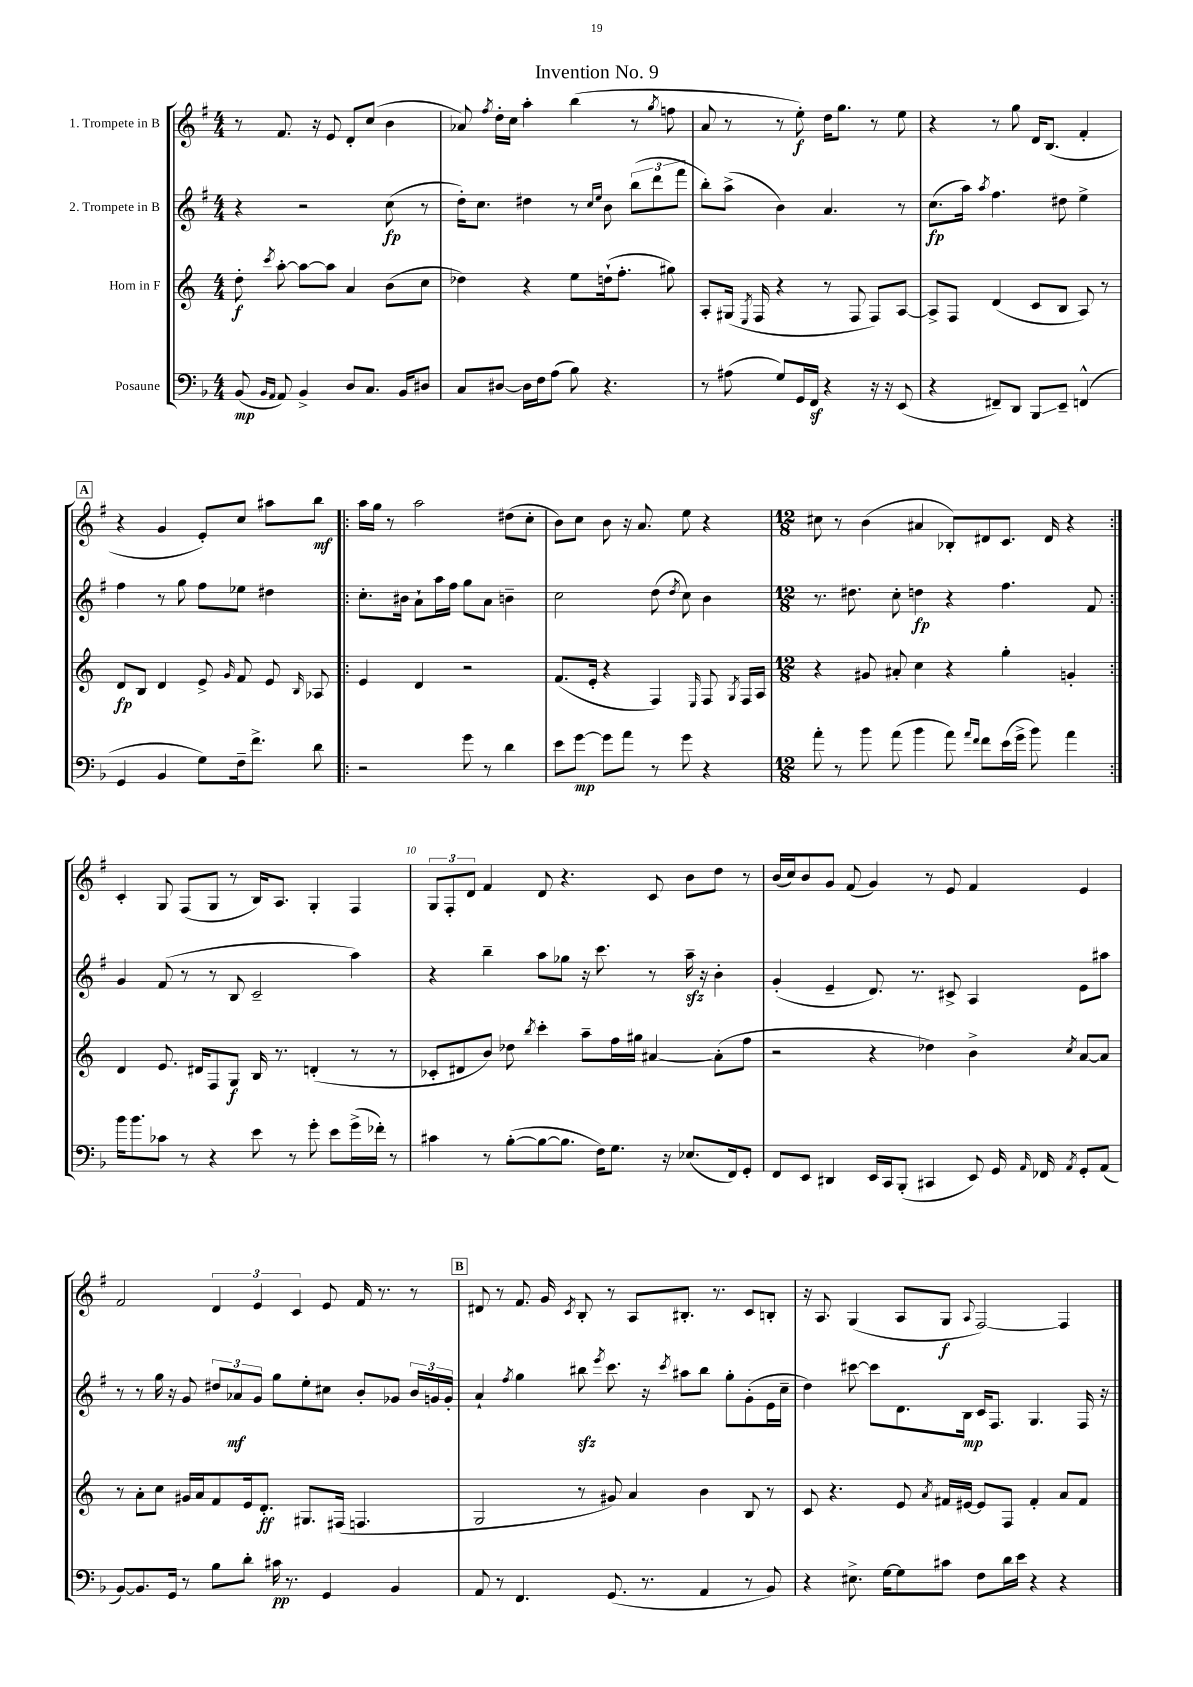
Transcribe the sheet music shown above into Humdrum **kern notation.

**kern	**kern	**kern	**kern
*staff4	*staff3	*staff2	*staff1
*clefF4	*clefG2	*clefG2	*clefG2
*k[b-]	*k[]	*k[f#]	*k[f#]
*M4/4	*M4/4	*M4/4	*M4/4
(8BB-/	8dd'\	4r	8r
16qqBB-/LL	.	.	.
16qqAA/JJ	8qccc/	.	.
8AA/)	[8aa'\	.	8.f#/
4BB-^/	8aa\_L	2r	.
.	.	.	16r
.	8aa\]J	.	8e/
8D/L	4a/	.	8d'/L
8.C/J	.	.	(8cc/J
.	(8b\L	(8cc\	4b\
16BB-/LK	.	.	.
8D#/J	8cc\J	8r	.
=	=	=	=
8C/L	4dd-\)	16dd'\LK)	8a-/)
.	.	8.cc\J	.
.	.	.	8qff#/
[8D#/J	.	.	16dd'\LL
.	.	.	16cc\JJ
16D#\]LL	4r	4dd#\	4aa'\
16F\J	.	.	.
(8A\J	.	.	.
8B-\)	8ee\L	8r	(4bb\
.	.	16qqcc/LL	.
.	.	16qqee/JJ	.
4.r	(16dd`\k	8b\	.
.	8.ff'\J	.	.
.	.	(12bb\L	8r
.	.	12ddd\	.
.	.	.	8qgg/
.	8gg#\)	.	8ff\
.	.	12fff#\J	.
=	=	=	=
8r	8A'/L	8bb'\L)	8a/
(8A#\	(16G#/Jk	(8aa^\J	8r
.	8qE/	.	.
.	16F/	.	.
8G/L)	4r	4b\)	8r
16GG/L	.	.	8ee'\)
16FF/JJ	.	.	.
4r	8r	4.a/	16dd\LK
.	.	.	8.gg\J
.	8F/	.	.
16r	8F/L)	.	8r
16r	.	.	.
(8EE/	[8A/J	8r	8ee\
=	=	=	=
4r	8A^/]L	(8.cc\L	4r
.	8F/J	.	.
.	.	16aa\Jk)	.
.	.	8qaa/	.
8FF#~/L)	(4d/	4.ff#\	8r
8DD/J	.	.	8gg\
8BBB-/L	8c/L	.	16d/LK
.	.	.	(8.B/J
8EE~/J	8B/J	8dd#\	.
(4FF^^/	8A/)	4ee^\	4f#'/
.	8r	.	.
=	=	=	=
4GG/	8d/L	4ff#\	4r
.	8B/J	.	.
4BB-/	4d/	8r	4g/
.	.	8gg\	.
8G\L)	8e^/	8ff#\L	8e'/L)
.	16qqg/	.	.
16F~\k	8f/	8ee-\J	8cc/J
8.f^\J	.	.	.
.	8e/	4dd#\	8aa#\L
.	16qqB/	.	.
8d\	8A-/	.	8bb\J
=!|:	=!|:	=!|:	=!|:
2r	4e/	8.cc'\L	16aa\LL
.	.	.	16gg\JJ
.	.	.	8r
.	.	16b#\Jk	.
.	4d/	8a`\L	2aa\
.	.	16aa\L	.
.	.	16ff#\JJ	.
8g\	2r	8gg\L	.
8r	.	8a\J	.
4d\	.	4b~\	(8dd#\L
.	.	.	8cc'\J
=	=	=	=
8e\L	(8.f/L	2cc\	8b\L)
[8g\J	.	.	8cc\J
.	16e'/Jk	.	.
8g\]L	4r	.	8b\
8a\J	.	.	16r
.	.	.	8.a/
8r	4F/)	(8dd\	.
.	.	8qdd/	.
8g\	.	8cc\)	8ee\
.	16qqE/	.	.
4r	8F/	4b\	4r
.	8qG/	.	.
.	16F/LL	.	.
.	16A/JJ	.	.
=	=	=	=
*M12/8	*M12/8	*M12/8	*M12/8
8a'\	4r	8.r	8cc#\
8r	.	.	8r
.	.	8.dd#\	.
8b-\	8g#/	.	(4b\
(8a\	8a#'/	8cc'\	.
4b-\	4cc\	4dd\	4a#/
8a\)	4r	4r	8B-'/L)
16qqa/LL	.	.	.
16qqf/JJ	.	.	.
8f\L	.	.	8d#/
(16e\L	4gg'\	4.ff#\	8.c/J
16g^\JJ	.	.	.
8b-\)	.	.	.
.	.	.	16d#/
4a\	4g'/	.	4r
.	.	8f#/	.
=:|!	=:|!	=:|!	=:|!
16b-\LK	4d/	4g/	4c'/
8.b-\	.	.	.
8c-\J	8.e/	(8f#/	8G/
8r	.	8r	(8F#/L
.	16d#/LK	.	.
4r	8F/	8r	8G/J
.	8G/J	8B/	8r
8e\	16B/	2c~/	16B/LK)
.	8.r	.	8.A/J
8r	.	.	.
8g'\	(4d'/	.	4G'/
8e\L	.	.	.
(16g^\L	8r	4aa\)	4F#/
16f-'\JJ)	.	.	.
8r	8r	.	.
=	=	=	=
4c#\	8c-'/L	4r	12G/L
.	.	.	12F#'/
.	8d#/	.	.
.	.	.	12d/J
8r	8b/J)	4bb~\	4f#/
([8B-'\L	8dd-\	.	.
.	8qbb/	.	.
8B-\_	4ccc'\	8aa\L	8d/
8.B-\]J	.	8gg-\J	4.r
.	8aa~\L	16r	.
16F\LK)	.	8.ccc\	.
8.G\J	16ff\L	.	.
.	16gg#\JJ	.	.
.	[4a#/	8r	8c/
16r	.	.	.
(8.E-/L	.	16aa~\	8b\L
.	.	16r	.
.	(8a#'\]L	4b'\	8dd\J
16FF/k)	.	.	.
8GG'/J	8ff\J	.	8r
=	=	=	=
8FF/L	2r	(4g'/	(16b/LL
.	.	.	16cc/J)
8EE/J	.	.	8b/
4DD#/	.	4e~/	8g/J
.	.	.	(8f#/
16EE/LL	4r	8.d/)	4g/)
16CC/J	.	.	.
(8BBB-'/J	.	.	.
.	.	8.r	.
4CC#/	4dd-\)	.	8r
.	.	8c#^/	8e/
8EE/)	4b^\	4A/	4f#/
16GG/	.	.	.
16qqAA/	.	.	.
16FF-/	.	.	.
8qAA/	8qcc/	.	.
8GG'/L	[8a/L	8e\L	4e/
(8AA/J	8a/]J	8aa#\J	.
=	=	=	=
[8BB-/L)	8r	8r	2f#/
8.BB-/]	8a'\L	8r	.
.	8cc\J	16gg\	.
16GG/Jk	.	16r	.
8r	16g#/LL	8g/	.
.	16a/J	.	.
8B-\L	8f/	12dd#/L	6d/
.	.	12a-/	.
8d'\J	16e/k	.	.
.	.	12g/J	6e/
.	8.d'/J	.	.
16c#\	.	8gg\L	.
8.r	.	.	.
.	.	.	6c/
.	8.G#/L	8ee'\	.
4GG/	.	8cc#\J	8e/
.	(16F#/Jk	.	.
.	4.F/	8b'/L	16f#/
.	.	.	8.r
4BB-/	.	8g-/J	.
.	.	24b/LL	8r
.	.	24g/	.
.	.	24g'/JJ	.
=	=	=	=
8AA/	2G/	4a`/	8d#/
8r	.	.	8r
.	.	8qff#/	.
4.FF/	.	4gg\	8.f#/
.	.	.	16g/
.	.	.	8qc/
.	8r	8bb#\	8B'/
.	.	8qeee/	.
(8.GG/	8g#/)	8.ccc\	8r
.	4a/	.	8A/L
8.r	.	16r	.
.	.	8qccc/	.
.	.	8aa#\L	8.B#'/J
4AA/	4b\	8bb#\J	.
.	.	.	8.r
.	.	8gg'\L	.
8r	8B/	(8g'\	8c/L
8BB-/)	8r	16e\L	8B'/J
.	.	16cc~\JJ	.
=	=	=	=
4r	8c/	4dd\)	16r
.	.	.	8.A/
.	4.r	.	.
8.E#^\	.	[8ccc#\	(4G/
.	.	8ccc#\]L	.
[16G\LK	.	.	.
8G\]	8e/	8.d\	8A/L
.	8qa/	.	.
8c#\J	16f#/LL	.	8G/J
.	[16e#/JJ	16B\Jk	.
.	.	.	8qqA/
8F\L	8e#/]L	16c/LK	[2F#/)
.	.	8.F#/J	.
16d\L	8F/J	.	.
16e\JJ	.	.	.
4r	4f#'/	4.G/	.
4r	8a/L	.	4F#/]
.	8f#/J	16F#/	.
.	.	16r	.
==	==	==	==
*-	*-	*-	*-
